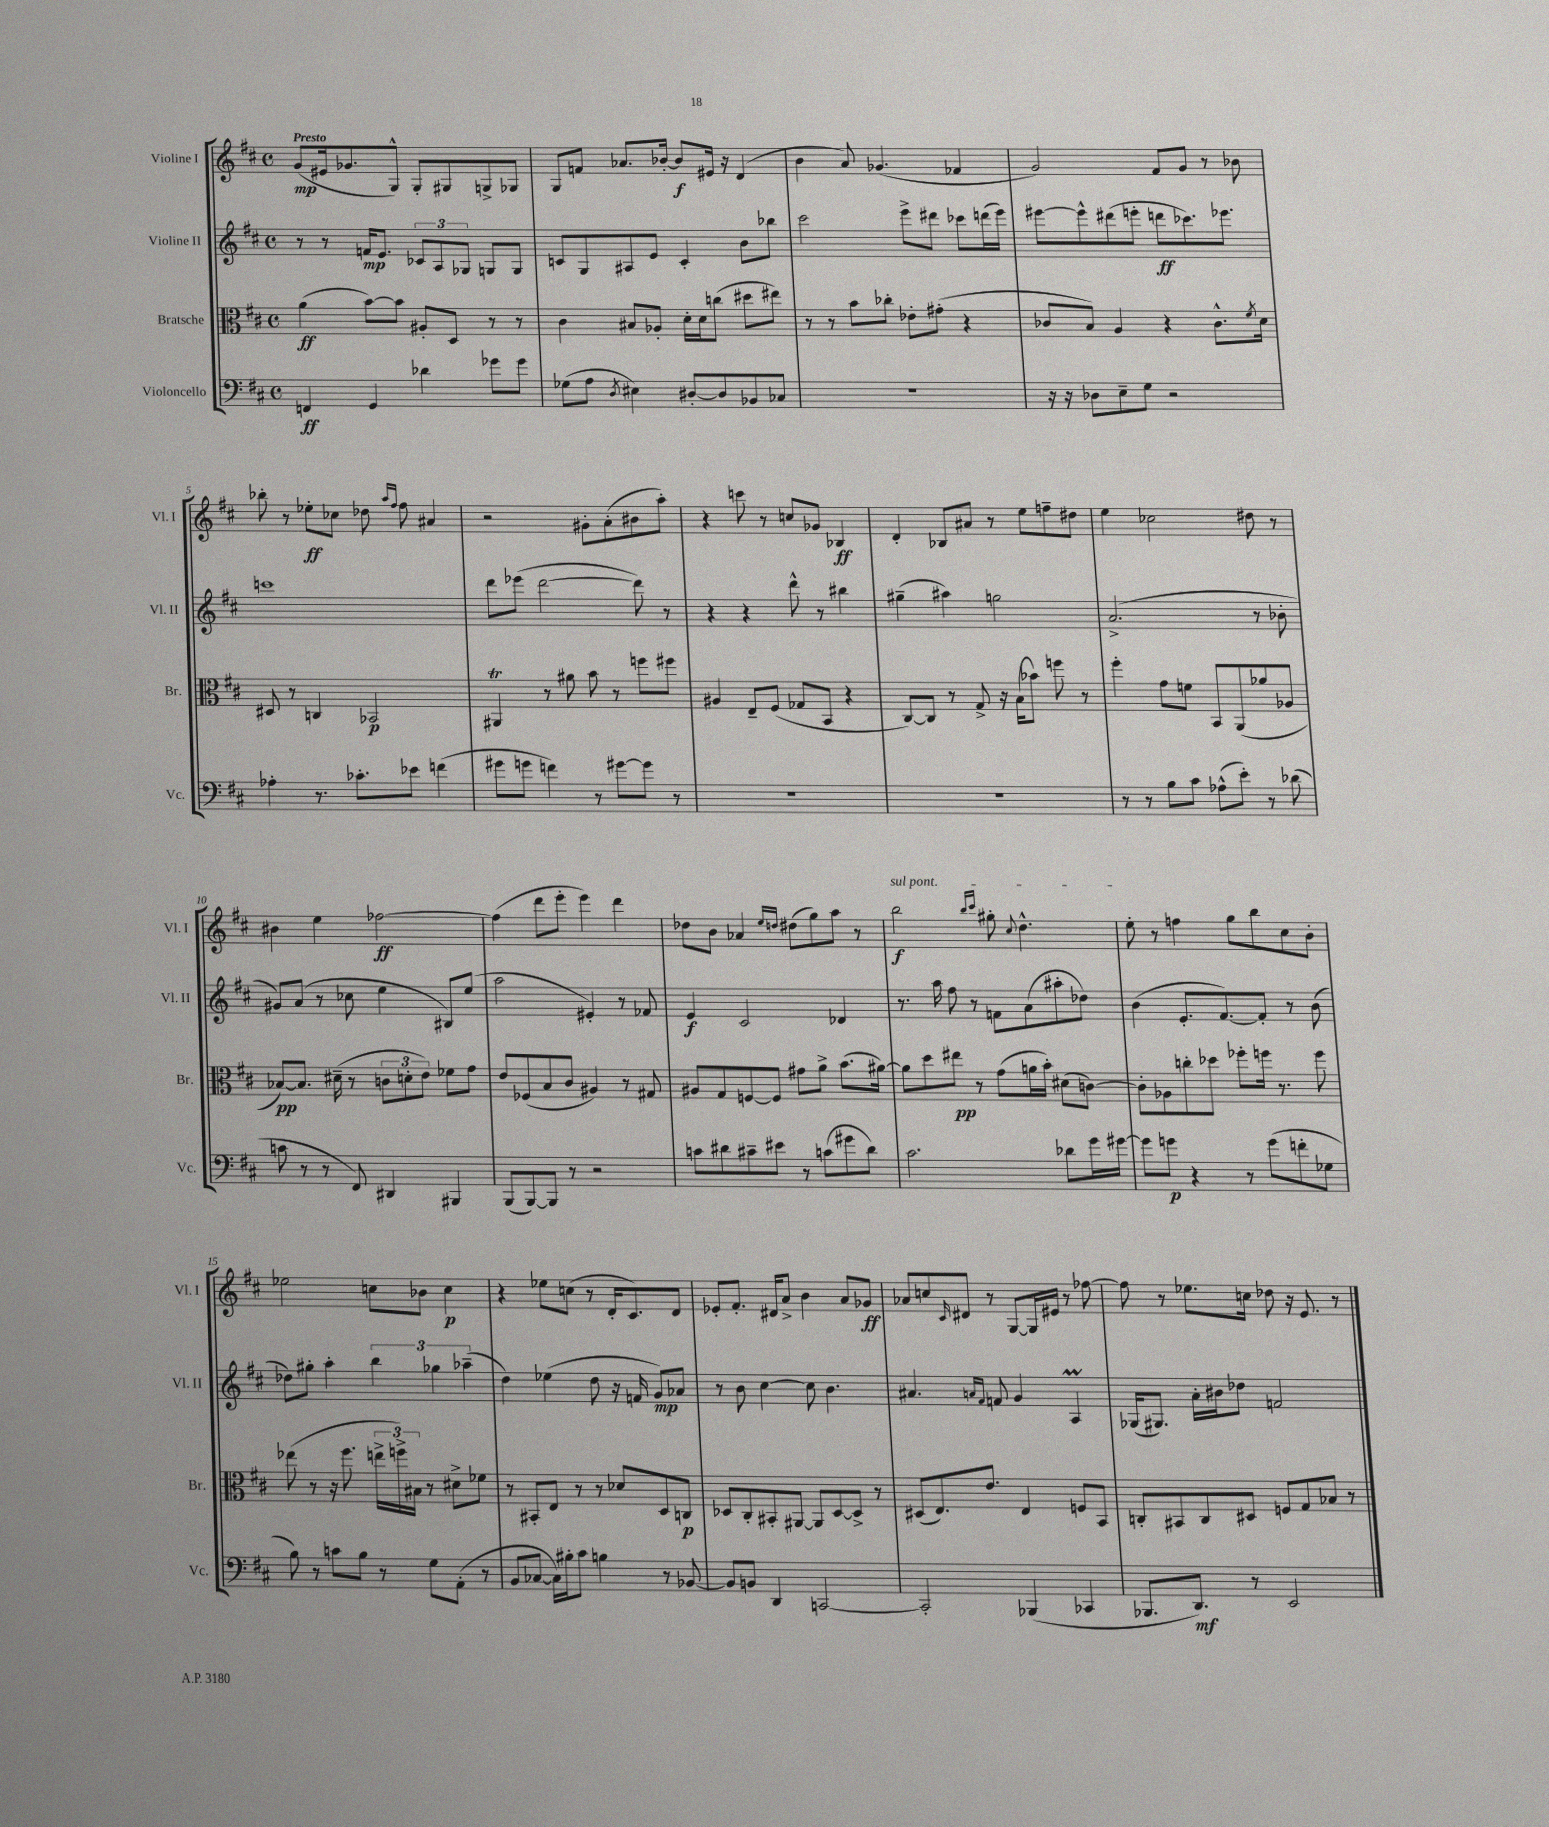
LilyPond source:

<<
\new StaffGroup <<
\new Staff = "s0" \with { instrumentName = "Violine I" shortInstrumentName = "Vl. I" } {
    \clef treble \key d \major \defaultTimeSignature \time 4/4 \tempo "Presto"
    g'8\mp( eis'16 ges'8. g8-^) g8-. gis8 g8-> ges8 |
    g8 f'8 aes'8. bes'16~-. bes'8\f eis'16 r16 d'4( |
    b'4 a'8) ges'4.( fes'4 |
    g'2) fis'8 g'8 r8 bes'8 |
    bes''8-. r8 ees''8-.\ff ces''8 des''8 \grace { a''16 fis''16 } fis''8 ais'4 |
    r2 gis'8-. a'8-.( bis'8 a''8-.) |
    r4 c'''8 r8 c''8 ges'8 bes4\ff |
    d'4-. bes8 ais'8 r8 e''8 f''8-- dis''8 |
    e''4 ces''2 dis''8 r8 |
    bis'4 e''4 fes''2~\ff |
    fes''4( d'''8 e'''8-. e'''4) d'''4 |
    des''8 b'8 aes'4 \grace { e''16 d''16 } dis''8( g''8) a''8 r8 |
    \once \override TextSpanner.bound-details.left.text = \markup { \italic "sul pont." } b''2\f\startTextSpan \grace { b''16 cis'''16 } gis''8-. \appoggiatura { cis''8 } d''4.-^ |
    e''8-.\stopTextSpan r8 f''4 g''8 b''8 cis''8 b'8-. |
    ees''2 c''8 bes'8 c''4\p |
    r4 ees''8 c''8( r8 d'16-. cis'8.) d'8 |
    ees'8-. fis'8.-. dis'16 a'8-> b'4 a'8 ges'8\ff |
    aes'8 c''8 \grace { cis'16 } dis'8 r8 g8~ g16 eis'16 r8 fes''8~ |
    fes''8 r8 ees''8. c''16 des''8 r16 e'8. r8 \bar "|." |
}
\new Staff = "s1" \with { instrumentName = "Violine II" shortInstrumentName = "Vl. II" } {
    \clef treble \key d \major \defaultTimeSignature \time 4/4
    r8 r8 f'16\mp e'8. \tuplet 3/2 { ces'8 a8 ges8 } g8 g8 |
    c'8 g8 ais8 e'8 c'4-. b'8 bes''8 |
    cis'''2 e'''8-> dis'''8 ces'''8 d'''16( e'''16) |
    eis'''8~ eis'''8-^ dis'''8( e'''8-. d'''8\ff ces'''8.) ees'''8. |
    c'''1 |
    d'''8 ees'''8( d'''2~ d'''8) r8 |
    r4 r4 d'''8-^ r8 bis''4 |
    gis''4--( ais''4) g''2 |
    a'2.->( r8 bes'8-. |
    gis'8) a'8( r8 ces''8 e''4 bis8) e''8( |
    a''2 eis'4-.) r8 fes'8 |
    e'4\f cis'2 des'4 |
    r8. a''16 fis''8 r8 f'8 a'8( ais''8-. des''8) |
    b'4( e'8.-. fis'8.~) fis'8-. r8 b'8( |
    des''8) gis''8-. a''4-. \tuplet 3/2 { b''4 ges''4 aes''4--( } |
    d''4) ees''4( d''8 r16 f'16 g'8\mp) aes'8 |
    r8 b'8 cis''4~ cis''8 b'4. |
    ais'4. \grace { a'16 fis'16 } f'8 g'4 a4\prall |
    ges16( gis8.) a'16-. bis'16 des''8 f'2 \bar "|." |
}
\new Staff = "s2" \with { instrumentName = "Bratsche" shortInstrumentName = "Br." } {
    \clef alto \key d \major \defaultTimeSignature \time 4/4
    a'4\ff( b'8~) b'8 ais8-. d8 r8 r8 |
    cis'4 bis8 aes8-. d'16-. d'16 c''8( dis''8 eis''8) |
    r8 r8 b'8 ces''8-. ees'8-. gis'8-.( r4 |
    ces'8 b8) a4 r4 ces'8.-^ \acciaccatura { fis'8 } d'16 |
    dis8 r8 c4 bes,2\p |
    ais,4\trill r8 ais'8 b'8 r8 f''8 fis''8 |
    ais4 e8-- fis8( ges8 b,8 r4 |
    cis8~) cis8 r8 g8-> r16 b16( bes'8) f''8 r8 |
    fis''4-. g'8 f'8 b,8 a,8( aes'8 aes8 |
    bes8~\pp) bes8. dis'16--( r8 \tuplet 3/2 { c'8 d'8-. e'8) } fes'8 g'8 |
    e'8 fes8( b8 cis'8 ais4) r8 gis8 |
    ais8 g8 f8~ f8 gis'8 a'8-> b'8.( ais'16~) |
    ais'8 d''8 eis''8\pp r8 g'8( a'16 b'16-.) dis'8( c'8~) |
    c'8-. aes8 c''8-. des''8 fes''8-. f''16 r8. f''8 |
    ees''8( r8 r16 fis''8. \tuplet 3/2 { e''16-> f''16->) bis16 } r8 dis'8-> fes'8 |
    r8 bis,8-. e8 r8 r8 des'8 d8 c8\p |
    des8 cis8-. bis,8-. ais,8~ ais,8 des8~ des8-> r8 |
    dis8( e8.) e'8. e4 f8 b,8 |
    c8-. bis,8 c8 dis8 f8 g8 bes8 r8 \bar "|." |
}
\new Staff = "s3" \with { instrumentName = "Violoncello" shortInstrumentName = "Vc." } {
    \clef bass \key d \major \defaultTimeSignature \time 4/4
    f,4\ff g,4 des'4 ges'8 ges'8 |
    ges8( a8 \acciaccatura { d8 } eis4) dis8~-. dis8 bes,8 ces8 |
    r1 |
    r16 r16 des8 e8-- g8 r2 |
    aes4-. r8. ces'8.-. ees'8 f'4( |
    gis'8 g'8 f'4) r8 gis'8~ gis'8 r8 |
    R1 |
    R1 |
    r8 r8 b8 cis'8 aes8-^( e'8-.) r8 des'8( |
    c'8 r8 r8 fis,8) dis,4 bis,,4 |
    b,,8( b,,8~) b,,8 r8 r2 |
    c'8 dis'8 cis'8-- eis'8 r8 c'8( gis'8 dis'8) |
    cis'2. des'8 g'16 gis'16~ |
    gis'8 g'8\p r4 r8 g'8( f'8-. ges8 |
    b8) r8 c'8 b8 r8 g8 a,8-.( r8 |
    b,8 ces8~ ces16) bis16-. cis'8 b4 r8 bes,8~ |
    bes,8 b,8 d,4 c,2~ |
    c,2-. bes,,4( ces,4 |
    bes,,8. d,8.\mf) r8 e,2 \bar "|." |
}
>>
>>
